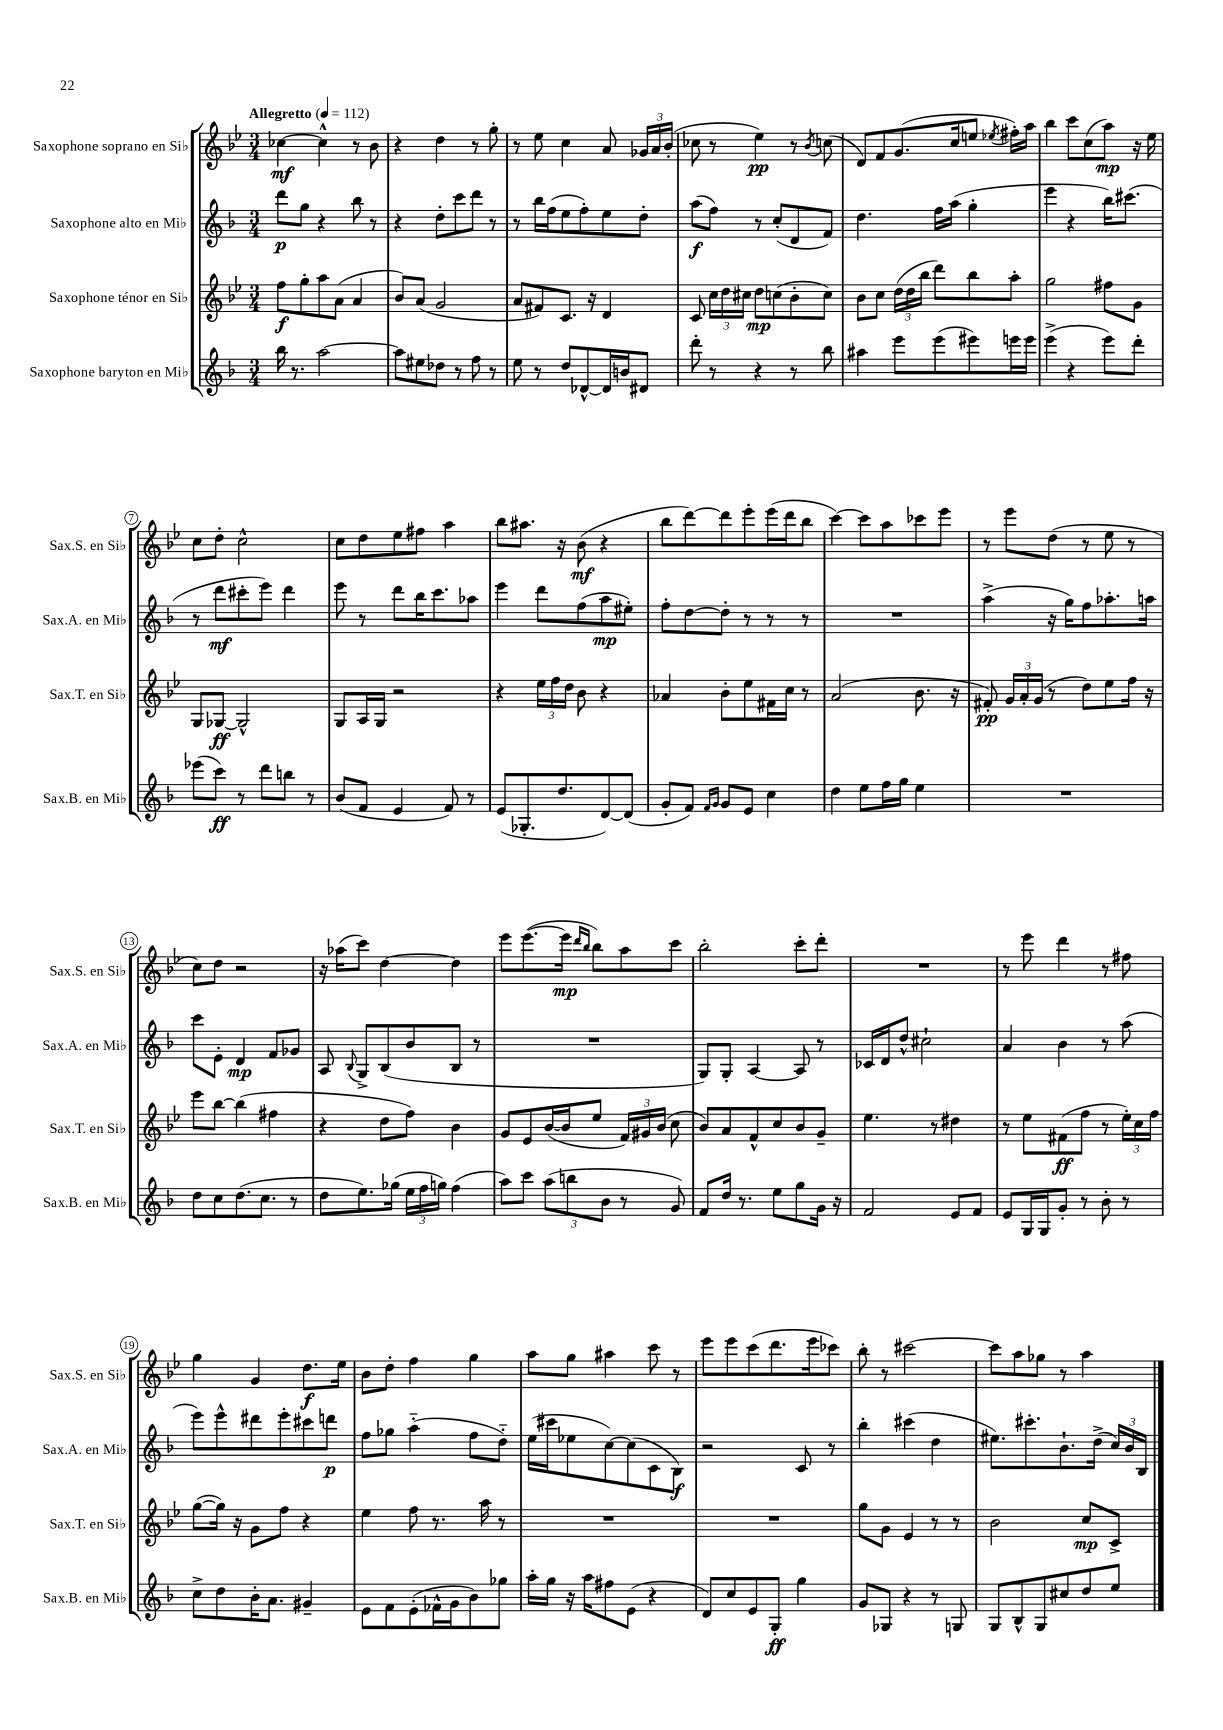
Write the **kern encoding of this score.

**kern	**dynam	**kern	**dynam	**kern	**dynam	**kern	**dynam
*part4	*part4	*part3	*part3	*part2	*part2	*part1	*part1
*staff4	*staff4	*staff3	*staff3	*staff2	*staff2	*staff1	*staff1
*I"Saxophone baryton en Mi♭	*	*I"Saxophone ténor en Si♭	*	*I"Saxophone alto en Mi♭	*	*I"Saxophone soprano en Si♭	*
*I'Sax.B. en Mi♭	*	*I'Sax.T. en Si♭	*	*I'Sax.A. en Mi♭	*	*I'Sax.S. en Si♭	*
*clefG2	*	*clefG2	*	*clefG2	*	*clefG2	*
*k[b-]	*	*k[b-e-]	*	*k[b-]	*	*k[b-e-]	*
*M3/4	*	*M3/4	*	*M3/4	*	*M3/4	*
*MM112	*	*MM112	*	*MM112	*	*MM112	*
=1	=1	=1	=1	=1	=1	=1	=1
!	!	!	!	!	!	!LO:TX:a:B:t=Allegretto	!
16bb-\	.	8ff\L	f	8ddd\L	p	[4cc-X\	mf
8.r	.	.	.	.	.	.	.
.	.	8gg'\	.	8gg\J	.	.	.
[2aa\	.	8aa\	.	4r	.	4cc-^^\]	.
.	.	(8a\J	.	.	.	.	.
.	.	4a/	.	8bb-\	.	8r	.
.	.	.	.	8r	.	8b-\	.
=2	=2	=2	=2	=2	=2	=2	=2
8aa\L]	.	8b-/L)	.	4r	.	4r	.
8ee#X\	.	(8a/J	.	.	.	.	.
8dd-X\J	.	2g/	.	8dd'\L	.	4dd\	.
8r	.	.	.	8ccc\	.	.	.
8ff\	.	.	.	8ddd\J	.	8r	.
8r	.	.	.	8r	.	8gg'\	.
=3	=3	=3	=3	=3	=3	=3	=3
8ee\	.	8a/L	.	8r	.	8r	.
8r	.	8f#X/)	.	16bb-\LL	.	8ee-\	.
.	.	.	.	(16ff\J	.	.	.
8dd/L	.	8.c/J	.	8ee\	.	4cc\	.
[8d-X^^/	.	.	.	8ff'\)	.	.	.
.	.	16r	.	.	.	.	.
16d-/L]	.	4d/	.	8ee\	.	8a/	.
16bn/J	.	.	.	.	.	.	.
8d#X/J	.	.	.	8dd'\J	.	24g-X/LL	.
.	.	.	.	.	.	24a/	.
.	.	.	.	.	.	(24b-'/JJ	.
=4	=4	=4	=4	=4	=4	=4	=4
8ddd'\	.	8c/	.	(8aa\L	f	8cc-X\	.
8r	.	24cc\LL	.	8ff\J)	.	8r	.
.	.	24dd\	.	.	.	.	.
.	.	24cc#X\JJ	.	.	.	.	.
4r	.	8dd\L	mp	8r	.	4ee-\)	pp
.	.	(8ccn\	.	(8cc'/L	.	.	.
8r	.	8b-'\	.	8d/	.	8r	.
.	.	.	.	.	.	8qb-/	.
8bb-\	.	8cc\J)	.	8f/J)	.	(8ccn\	.
=5	=5	=5	=5	=5	=5	=5	=5
4aa#X\	.	8b-\L	.	4.dd\	.	8d/L)	.
.	.	8cc\J	.	.	.	8f/	.
8eee\L	.	(24dd\LL	.	.	.	(8.g/	.
.	.	24dd\	.	.	.	.	.
.	.	24bb-\JJ	.	.	.	.	.
(8eee\	.	8ddd\L)	.	16ff\LL	.	.	.
.	.	.	.	(16aa\JJ	.	16cc/k	.
8eee#X\)	.	8bb-\	.	4gg'\	.	8een/J	.
.	.	.	.	.	.	8qee-X/	.
16eeen\L	.	8aa'\J	.	.	.	16ff#X'\LL)	.
16eee\JJ	.	.	.	.	.	16aa\JJ	.
=6	=6	=6	=6	=6	=6	=6	=6
(4eee^\	.	2gg\	.	4eee\	.	4bb-\	.
4r	.	.	.	4r	.	8ccc\L	.
.	.	.	.	.	.	(8cc\	.
8eee\L)	.	8ff#X\L	.	16bb-\KL)	.	8aa\J)	mp
.	.	.	.	(8.ccc#X\J	.	.	.
8ddd'\J	.	8g\J	.	.	.	16r	.
.	.	.	.	.	.	16ee-\	.
!!LO:LB:g=z
=7	=7	=7	=7	=7	=7	=7	=7
(8eee-X\L	.	8G/L	.	8r	.	8cc\L	.
8ccc\J)	ff	[8G-X/J	ff	8ddd\L	mf	8dd'\J	.
8r	.	2G-^^/]	.	8ccc#X'\	.	2cc^^\	.
8ddd\L	.	.	.	8eee\J)	.	.	.
8bbn\J	.	.	.	4ddd\	.	.	.
8r	.	.	.	.	.	.	.
=8	=8	=8	=8	=8	=8	=8	=8
(8b-/L	.	8G/L	.	8eee\	.	8cc\L	.
8f/J	.	16A/L	.	8r	.	8dd\	.
.	.	16G/JJ	.	.	.	.	.
4e/	.	2r	.	8ddd\L	.	8ee-\	.
.	.	.	.	16bb-\K	.	8ff#X\J	.
.	.	.	.	8.ccc\	.	.	.
8f/)	.	.	.	.	.	4aa\	.
8r	.	.	.	8aa-X\J	.	.	.
=9	=9	=9	=9	=9	=9	=9	=9
(8e/L	.	4r	.	4eee\	.	8bb-\L	.
8.G-X'/	.	.	.	.	.	8.aa#X\J	.
.	.	24ee-\LL	.	8ddd\L	.	.	.
.	.	24ff\	.	.	.	.	.
8.dd/	.	.	.	.	.	16r	.
.	.	24dd\JJ	.	.	.	.	.
.	.	8b-\	.	(8ff\	.	(8b-\	mf
[8d/)	.	4r	.	8aa\	mp	4r	.
(8d/J]	.	.	.	8ee#X'\J)	.	.	.
=10	=10	=10	=10	=10	=10	=10	=10
8g'/L	.	4a-X/	.	8ff'\L	.	8bb-\L	.
8f/J)	.	.	.	[8dd\	.	[8ddd\)	.
16qqf/LL	.	.	.	.	.	.	.
16qqg/JJ	.	.	.	.	.	.	.
8g/L	.	8b-'\L	.	8dd'\J]	.	8ddd\]	.
8e/J	.	8ee-\	.	8r	.	8eee-'\	.
4cc\	.	16f#X\L	.	8r	.	(16eee-\L	.
.	.	16cc\JJ	.	.	.	16ddd\J	.
.	.	8r	.	8r	.	8bb-\J	.
=11	=11	=11	=11	=11	=11	=11	=11
4dd\	.	(2a/	.	2.r	.	[4ccc\)	.
8ee\L	.	.	.	.	.	8ccc\L]	.
16ff\L	.	.	.	.	.	8aa\	.
16gg\JJ	.	.	.	.	.	.	.
4ee\	.	8.b-\	.	.	.	8ccc-X\	.
.	.	.	.	.	.	8eee-\J	.
.	.	16r	.	.	.	.	.
=12	=12	=12	=12	=12	=12	=12	=12
2.r	.	8f#X'/)	pp	(4aa^\	.	8r	.
.	.	24g/LL	.	.	.	8eee-\L	.
.	.	24a'/	.	.	.	.	.
.	.	(24g/JJ	.	.	.	.	.
.	.	8r	.	16r	.	(8dd\J	.
.	.	.	.	16gg\KL)	.	.	.
.	.	8dd\L)	.	8ff\	.	8r	.
.	.	8ee-\	.	8.aa-X'\	.	8ee-\	.
.	.	16ff\Jk	.	.	.	8r	.
.	.	16r	.	16aan\Jk	.	.	.
!!LO:LB:g=z
=13	=13	=13	=13	=13	=13	=13	=13
8dd\L	.	8eee-\L	.	8ccc\L	.	8cc\L)	.
8cc\	.	[8bb-\J	.	8e'\J	.	8dd\J	.
(8.dd\	.	(4bb-\]	.	4d/	mp	2r	.
8.cc\J	.	.	.	.	.	.	.
.	.	4ff#X\	.	8f/L	.	.	.
8r	.	.	.	8g-X/J	.	.	.
=14	=14	=14	=14	=14	=14	=14	=14
8dd\L	.	4r	.	8A/	.	16r	.
.	.	.	.	.	.	(16aa-X\KL	.
.	.	.	.	8qqB-/	.	.	.
8.ee\)	.	.	.	8G^/L	.	8ccc\J)	.
.	.	8dd\L	.	(8B-/	.	[4dd\	.
(16gg-X\Jk	.	.	.	.	.	.	.
24ee\LL	.	8ff\J)	.	8b-/	.	.	.
24ff\	.	.	.	.	.	.	.
24ggn\JJ)	.	.	.	.	.	.	.
(4ff\	.	4b-\	.	8B-/J	.	4dd\]	.
.	.	.	.	8r	.	.	.
=15	=15	=15	=15	=15	=15	=15	=15
8aa\L)	.	8g/L	.	2.r	.	8eee-\L	.
8ccc\J	.	8e-/	.	.	.	([8.eee-\	.
(12aa\L	.	([16b-/L	.	.	.	.	.
.	.	16b-/J]	.	.	.	16eee-\Jk]	mp
12bbn\	.	.	.	.	.	.	.
.	.	.	.	.	.	16qqddd/LL	.
.	.	.	.	.	.	16qqbb-/JJ	.
.	.	8ee-/J	.	.	.	8bb-\L)	.
12b-\J	.	.	.	.	.	.	.
8r	.	24f/LL)	.	.	.	8aa\	.
.	.	24g#X/	.	.	.	.	.
.	.	(24b-/JJ	.	.	.	.	.
8g/)	.	8cc\	.	.	.	8ccc\J	.
=16	=16	=16	=16	=16	=16	=16	=16
8f/L	.	8b-/L)	.	8G/L)	.	2bb-'\	.
16dd/Jk	.	8a/	.	8G'/J	.	.	.
8.r	.	.	.	.	.	.	.
.	.	8f^^/	.	[4A/	.	.	.
8ee\L	.	8cc/	.	.	.	.	.
8gg\	.	8b-/	.	8A/]	.	8ccc'\L	.
16g\Jk	.	8g~/J	.	8r	.	8ddd'\J	.
16r	.	.	.	.	.	.	.
=17	=17	=17	=17	=17	=17	=17	=17
2f/	.	4.ee-\	.	16c-X/LL	.	2.r	.
.	.	.	.	16d/J	.	.	.
.	.	.	.	8dd^^/J	.	.	.
.	.	.	.	2cc#X`\	.	.	.
.	.	8r	.	.	.	.	.
8e/L	.	4dd#X\	.	.	.	.	.
8f/J	.	.	.	.	.	.	.
=18	=18	=18	=18	=18	=18	=18	=18
8e/L	.	8r	.	4a/	.	8r	.
16G/L	.	8ee-\L	.	.	.	8eee-\	.
16G/J	.	.	.	.	.	.	.
8g'/J	.	(8f#X\	ff	4b-\	.	4ddd\	.
8r	.	8ff\J	.	.	.	.	.
8b-'\	.	8r	.	8r	.	8r	.
8r	.	24ee-'\LL)	.	(8aa\	.	8ff#X\	.
.	.	24cc\	.	.	.	.	.
.	.	24ff\JJ	.	.	.	.	.
!!LO:LB:g=z
=19	=19	=19	=19	=19	=19	=19	=19
8cc^\L	.	([8gg\L	.	8eee\L)	.	4gg\	.
8dd\	.	16gg\Jk])	.	8eee^^\	.	.	.
.	.	16r	.	.	.	.	.
16b-'\K	.	8g\L	.	8ddd#X\	.	4g/	.
8.a\J	.	.	.	.	.	.	.
.	.	8ff\J	.	8eee'\	.	.	.
4g#X~/	.	4r	.	8ccc#X\	.	8.dd\L	f
.	.	.	.	8dddn\J	p	.	.
.	.	.	.	.	.	16ee-\Jk	.
=20	=20	=20	=20	=20	=20	=20	=20
8e\L	.	4ee-\	.	8ff\L	.	8b-\L	.
8f\	.	.	.	8gg-X\J	.	8dd'\J	.
(8e'\	.	8ff\	.	(4aa\	.	4ff\	.
16f-X^^\L	.	8.r	.	.	.	.	.
16g\J	.	.	.	.	.	.	.
8b-\)	.	.	.	8ff\L	.	4gg\	.
.	.	16aa\	.	.	.	.	.
8gg-X\J	.	8r	.	8dd\J)	.	.	.
=21	=21	=21	=21	=21	=21	=21	=21
16aa'\LL	.	2.r	.	(16ee\LL	.	8aa\L	.
16gg\JJ	.	.	.	16ccc#X\J	.	.	.
16r	.	.	.	8ee-X\	.	8gg\J	.
16aa\KL	.	.	.	.	.	.	.
8ff#X\	.	.	.	[8cc\)	.	4aa#X\	.
(8e\J	.	.	.	(8cc\]	.	.	.
4r	.	.	.	8c\	.	8ccc\	.
.	.	.	.	8B-\J)	f	8r	.
=22	=22	=22	=22	=22	=22	=22	=22
8d/L)	.	2.r	.	2r	.	8eee-\L	.
8cc/	.	.	.	.	.	8eee-\	.
8e/	.	.	.	.	.	(8ccc\	.
8G'/J	ff	.	.	.	.	8.ddd\	.
4gg\	.	.	.	8c/	.	.	.
.	.	.	.	.	.	16eee-\k	.
.	.	.	.	8r	.	8ccc-X\J)	.
=23	=23	=23	=23	=23	=23	=23	=23
8g/L	.	8gg\L	.	4bb-'\	.	8bb-'\	.
8G-X/J	.	8g\J	.	.	.	8r	.
4r	.	4e-/	.	(4ccc#X\	.	[2ccc#X\	.
8r	.	8r	.	4dd\	.	.	.
8Gn/	.	8r	.	.	.	.	.
=24	=24	=24	=24	=24	=24	=24	=24
8G/L	.	2b-\	.	8.ee#X\L)	.	8ccc#\L]	.
8B-^^/	.	.	.	.	.	8aa\	.
.	.	.	.	8.ccc#X'\	.	.	.
8G/	.	.	.	.	.	8gg-X\J	.
8cc#X/	.	.	.	8.b-`\	.	8r	.
8dd/	.	8cc/L	mp	.	.	4aa\	.
.	.	.	.	(16dd^\Jk	.	.	.
8ee/J	.	8c^/J	.	24cc/LL)	.	.	.
.	.	.	.	24b-/	.	.	.
.	.	.	.	24B-/JJ	.	.	.
==	==	==	==	==	==	==	==
*-	*-	*-	*-	*-	*-	*-	*-
